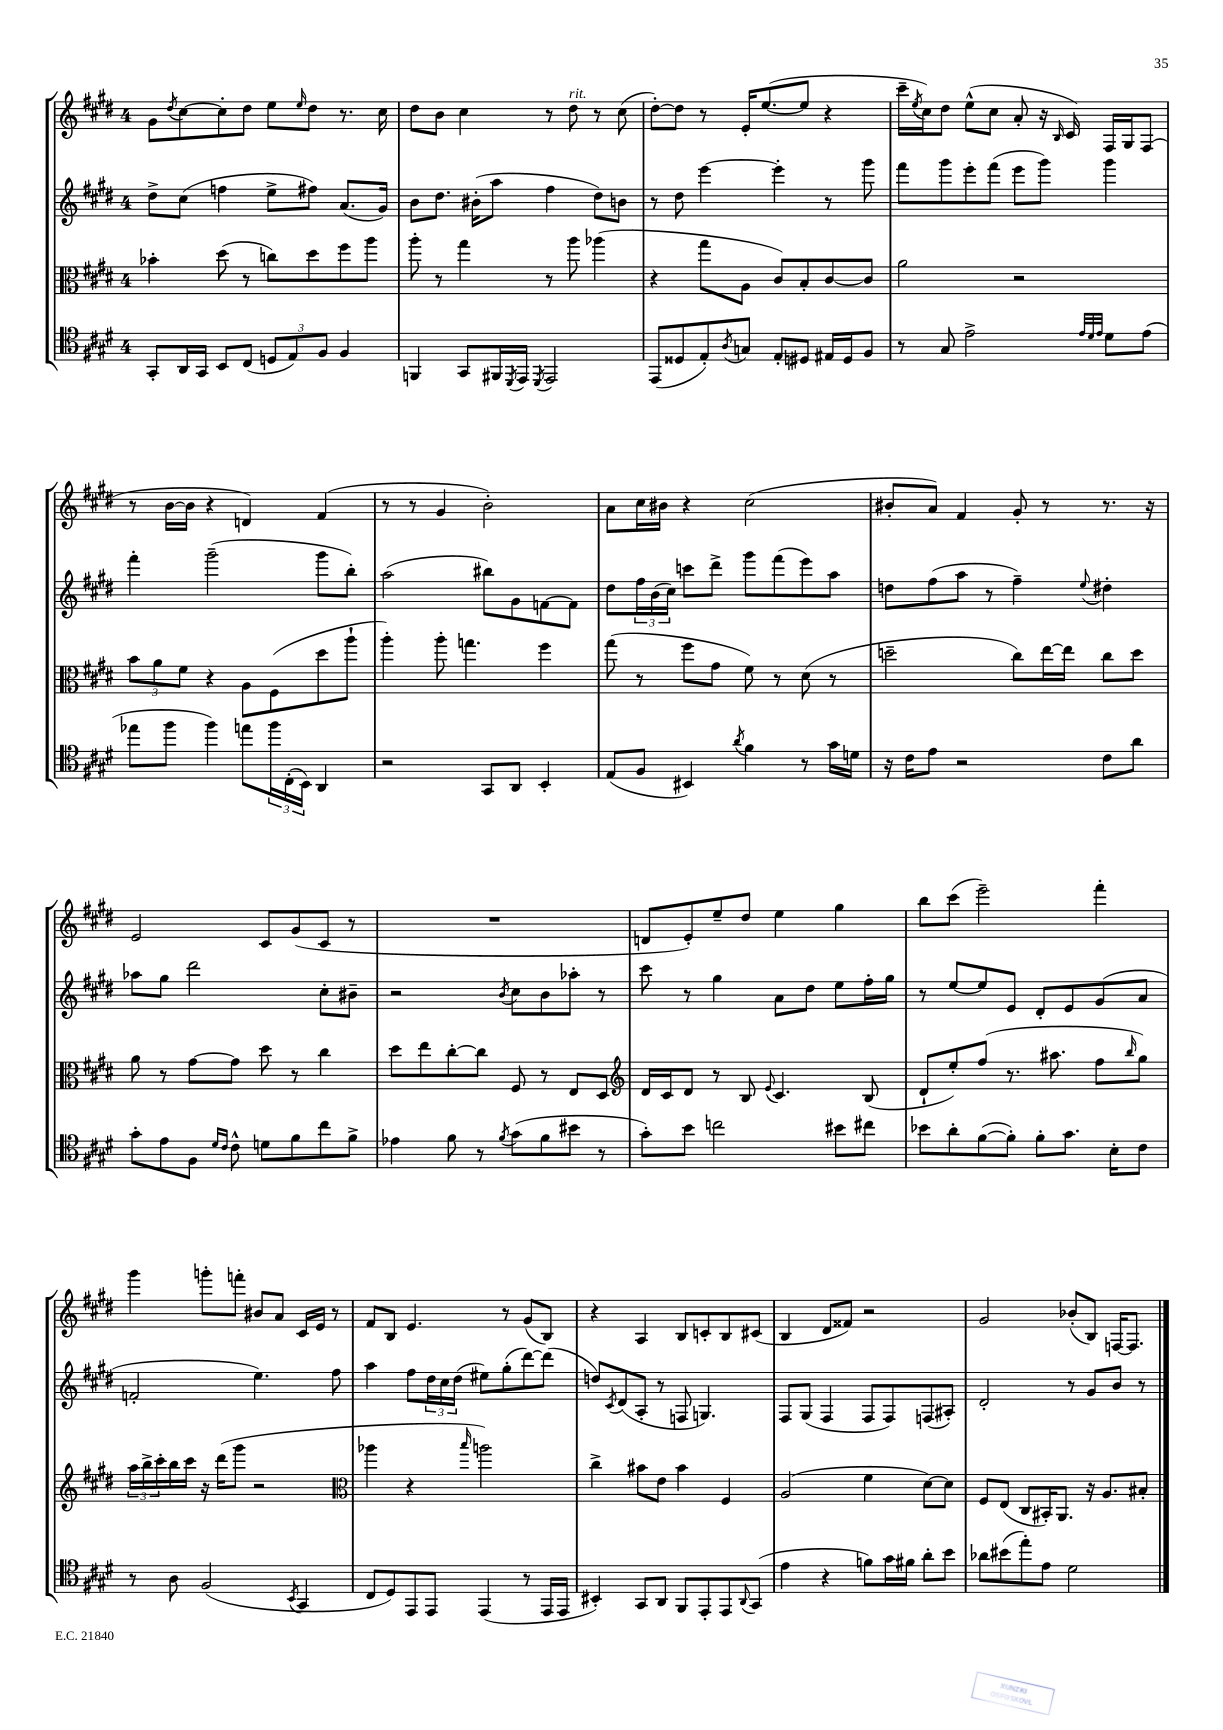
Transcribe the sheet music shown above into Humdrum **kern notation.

**kern	**kern	**kern	**kern
*staff4	*staff3	*staff2	*staff1
*clefC4	*clefC3	*clefG2	*clefG2
*k[f#c#g#d#]	*k[f#c#g#d#]	*k[f#c#g#d#]	*k[f#c#g#d#]
*M4/4	*M4/4	*M4/4	*M4/4
8GG#'/L	4b-'\	8dd#^\L	8g#\L
.	.	.	8qdd#/
16AA/L	.	(8cc#\J	[8cc#\
16GG#/JJ	.	.	.
8BB/L	(8dd#\	4ff\	8cc#'\]
(8C#/J	8r	.	8dd#\J
12D/L	8cc\L)	8ee^\L	8ee\L
12E/)	.	.	.
.	.	.	16qqee/
.	8dd#\	8ff#\J)	8dd#\J
12F#/J	.	.	.
4F#/	8ff#\	(8.a/L	8.r
.	8aa\J	.	.
.	.	16g#/Jk)	16cc#\
=	=	=	=
4FF/	8aa'\	8b\L	8dd#\L
.	8r	8.dd#\J	8b\J
8GG#/L	4gg#\	.	4cc#\
.	.	(16b#'\LK	.
16FF#/L	.	8aa\J	.
8qDD#/	.	.	.
16EE/JJ	.	.	.
8qDD#/	.	.	.
2EE/	8r	4ff#\	8r
.	8aa\	.	8dd#\
.	(4aa-\	8dd#\L)	8r
.	.	8b\J	(8cc#\
=	=	=	=
(8EE/L	4r	8r	[8dd#'\L)
8D##/	.	8dd#\	8dd#\]J
8E'/)	8gg#\L	[4eee\	8r
8qA/	.	.	.
8G/J	8A\J	.	16e'/LK
.	.	.	([8.ee/
8E'/L	8c#/L)	4eee'\]	.
8D#/J	8B'/	.	8ee/]J
16E#/LL	[8c#/	8r	4r
16D#/J	.	.	.
8F#/J	8c#/]J	8ggg#\	.
=	=	=	=
8r	2a\	8fff#\L	16ccc#~\LL
.	.	.	8qee/
.	.	.	16cc#\J)
8G#/	.	8ggg#\	8dd#\J
2e^\	.	8eee'\	(8ee^^\L
.	.	(8fff#\J	8cc#\J
.	2r	8eee\L	8a'/
.	.	8ggg#\J)	16r
.	.	.	16qqB/
.	.	.	16c#/)
32qqe/LLL	.	.	.
32qqd#/	.	.	.
32qqe/JJJ	.	.	.
8d#\L	.	4ggg#\	16F#/LL
.	.	.	16G#/J
(8e\J	.	.	(8F#/J
=	=	=	=
8ee-\L	12b\L	4fff#'\	8r
.	12a\	.	.
8ff#\J	.	.	[16b\LL
.	12f#\J	.	.
.	.	.	16b\]JJ
4ff#\)	4r	(2ggg#~\	4r
8ee\L	8A\L	.	4d/)
24ff#\L	(8F#\	.	.
(24C#'\	.	.	.
24BB\JJ)	.	.	.
4AA/	8dd#\	8ggg#\L	(4f#/
.	8aa`\J	8bb'\J)	.
=	=	=	=
2r	4aa'\)	(2aa\	8r
.	.	.	8r
.	8aa'\	.	4g#/
.	4.gg\	.	.
8GG#/L	.	8bb#\L)	2b'\)
8AA/J	.	8g#\	.
4BB'/	4ff#\	[8f\	.
.	.	8f\]J	.
=	=	=	=
(8E/L	(8gg#\	8dd#\L	8a\L
8F#/J	8r	24ff#\L	16cc#\L
.	.	(24b\	.
.	.	.	16b#\JJ
.	.	24cc#\JJ)	.
4BB#/)	8ff#\L	8ccc\L	4r
.	8g#\J	8ddd#^\J	.
8qa/	.	.	.
4f#\	8f#\)	8ggg#\L	(2cc#\
.	8r	(8fff#\	.
8r	(8d#\	8eee\)	.
16g#\LL	8r	8aa\J	.
16d\JJ	.	.	.
=	=	=	=
16r	2dd~\	8dd\L	8b#'/L
16c#\LK	.	.	.
8e\J	.	(8ff#\	8a/J)
2r	.	8aa\J	4f#/
.	.	8r	.
.	8cc#\L)	4ff#~\)	8g#'/
.	[16ee\L	.	8r
.	16ee\]JJ	.	.
.	.	8qqee/	.
8c#\L	8cc#\L	4dd#'\	8.r
8a\J	8dd\J	.	.
.	.	.	16r
=	=	=	=
8g#'\L	8a\	8aa-\L	2e/
8e\	8r	8gg#\J	.
8F#\J	[8g#\L	2ddd#\	.
16qqd#/LL	.	.	.
16qqc#/JJ	.	.	.
8c#^^\	8g#\]J	.	.
8d\L	8dd#\	.	8c#/L
8f#\	8r	.	(8g#/
8cc#\	4cc#\	8cc#'\L	8c#/J
8f#^\J	.	8b#~\J	8r
=	=	=	=
4e-\	8dd#\L	2r	1r
.	8ee\	.	.
8f#\	[8cc#'\	.	.
8r	8cc#\]J	.	.
8qf#/	.	8qb/	.
(8g#\L	8F#/	8cc#\L	.
8f#\	8r	8b\	.
8b#\J	8E/L	8aa-'\J	.
8r	8D#/J	8r	.
=	=	=	=
*	*clefG2	*	*
8g#'\L)	16d#/LL	8ccc#\	8d/L
.	16c#/J	.	.
8b\J	8d#/J	8r	8e'/)
2cc\	8r	4gg#\	8ee~/
.	8B/	.	8dd#/J
.	8qqe/	.	.
.	4.c#/	8a\L	4ee\
.	.	8dd#\J	.
8b#\L	.	8ee\L	4gg#\
8cc#\J	(8B/	16ff#'\L	.
.	.	16gg#\JJ	.
=	=	=	=
8b-\L	8d#`/L	8r	8bb\L
8a'\	8ee'/)	[8ee/L	(8ccc#\J
([8f#\	(8ff#/J	8ee/]	2eee~\)
8f#'\]J)	8.r	8e/J	.
8f#'\L	.	8d#'/L	.
.	8.aa#\	.	.
8.g#\J	.	8e/	.
.	8ff#\L	(8g#/	4fff#'\
16B'\LK	.	.	.
.	16qqbb/	.	.
8c#\J	8gg#\J)	8a/J	.
=	=	=	=
8r	24aa\LL	2f'/	4ggg#\
.	24bb^\	.	.
.	24ccc#'\	.	.
8A\	16bb\	.	.
.	16ccc#\JJ	.	.
(2F#/	16r	.	8ggg'\L
.	(16ddd#\LK	.	.
.	8ggg#\J	.	8fff'\J
.	2r	4.ee\)	8b#/L
.	.	.	8a/J
8qBB/	.	.	.
4GG#/	.	.	16c#/LL
.	.	.	16e/JJ
.	.	8ff#\	8r
=	=	=	=
*	*clefC3	*	*
8C#/L	4aa-\	4aa\	8f#/L
8D#/)	.	.	8B/J
8EE/	4r	8ff#\L	4.e/
8EE/J	.	24dd#\L	.
.	.	24cc#\	.
.	.	(24dd#\JJ	.
.	16qqbb/	.	.
(4EE/	2aa\)	8ee#\L)	.
.	.	(8gg#'\	8r
8r	.	[8ddd#\)	(8g#/L
16EE/LL	.	(8ddd#\]J	8B/J)
16EE/JJ	.	.	.
=	=	=	=
4BB#'/)	4cc#^\	8dd/L)	4r
.	.	8qc#/	.
.	.	(8d#/	.
8GG#/L	8b#\L	8A'/J	4A/
8AA/J	8e\J	8r	.
8FF#/L	4b#\	8F/	8B/L
8EE'/	.	4.G/)	8c'/
8EE/	4F#/	.	8B/
8qqAA/	.	.	.
(8GG#/J	.	.	(8c#/J
=	=	=	=
4e\	(2A/	8F#/L	4B/
.	.	(8G#/J	.
4r	.	4F#/	8d#/L
.	.	.	8f##/J)
8f\L)	4f#\	8F#/L	2r
16g#\L	.	8F#/)	.
16f#\JJ	.	.	.
8a'\L	[8d#\L)	(8F/	.
8b\J	8d#\]J	8A#'/J)	.
=	=	=	=
8a-\L	8F#/L	2d#'/	2g#/
(8b#\	(8E/J	.	.
8ee'\)	8C#/L	.	.
8e\J	16BB#'/K)	.	.
.	8.AA/J	.	.
2d#\	.	8r	(8b-'/L
.	16r	8g#/L	8B/J)
.	8.A/L	.	.
.	.	8b/J	[16F/LK
.	.	.	8.F/]J
.	8B#'/J	8r	.
==	==	==	==
*-	*-	*-	*-
